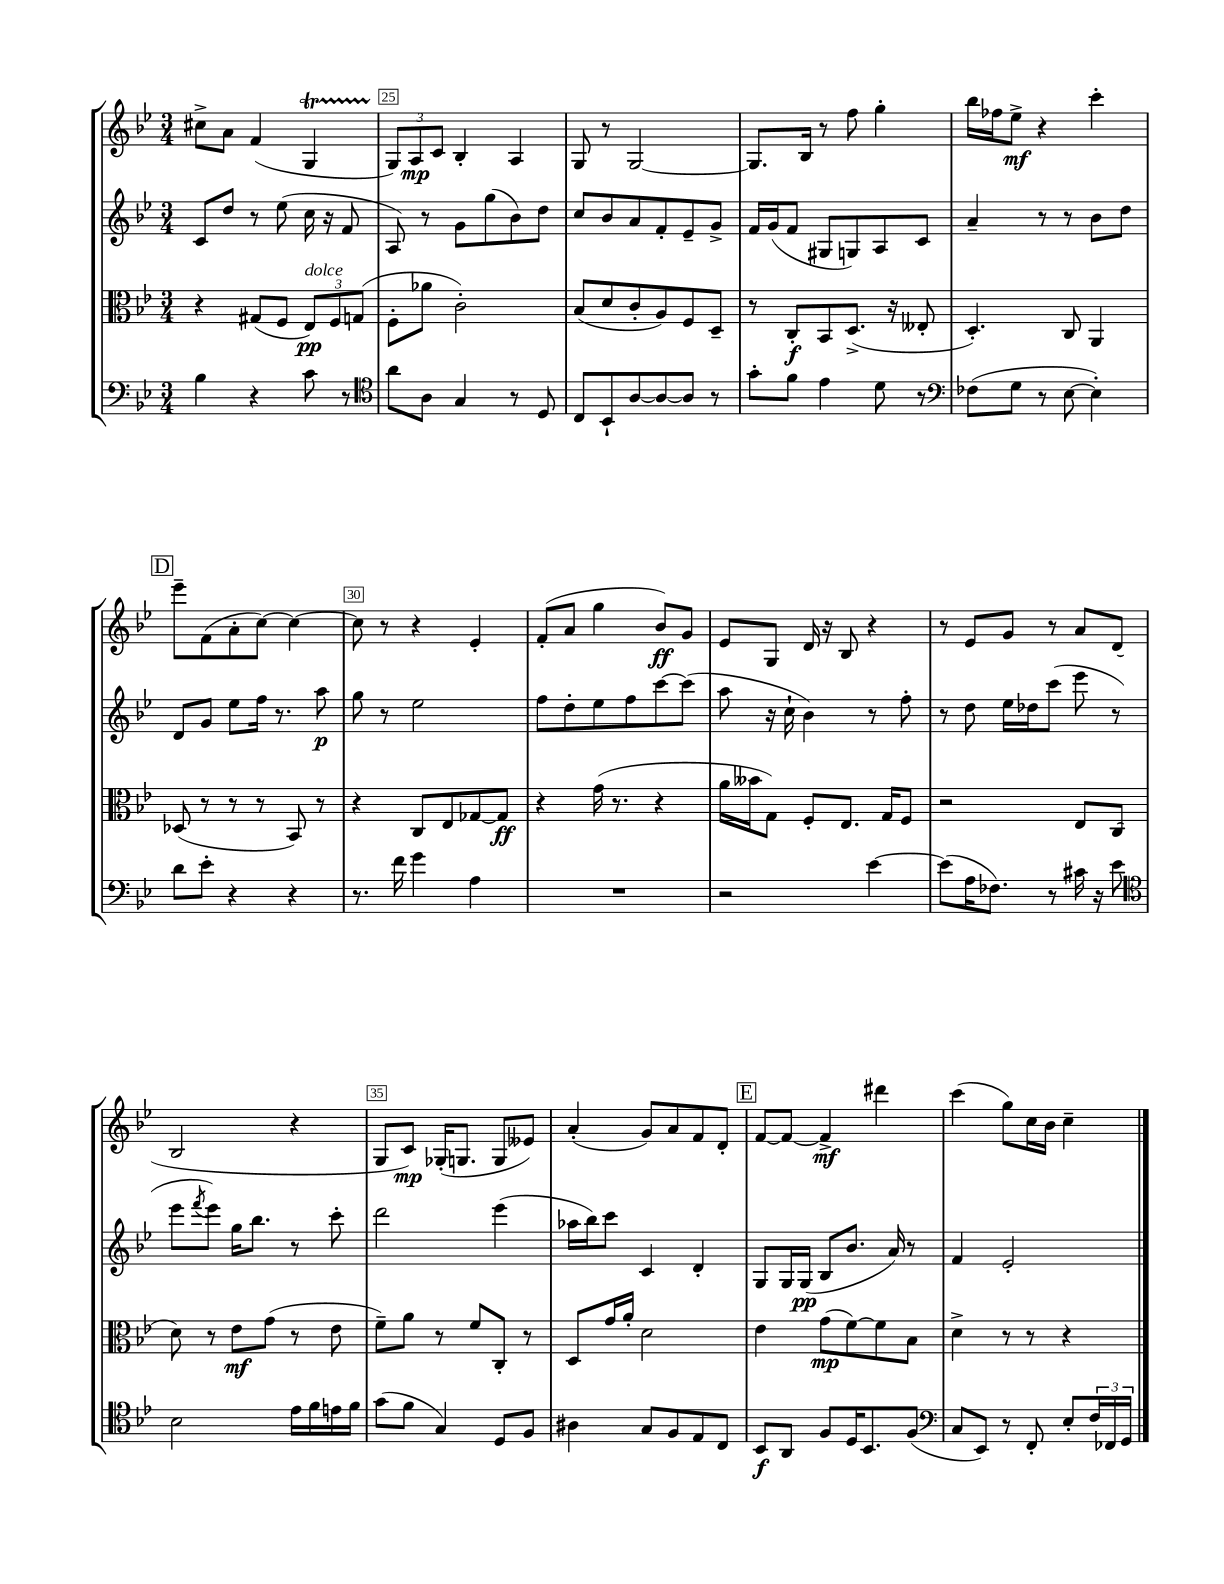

**kern	**kern	**kern	**kern
*staff4	*staff3	*staff2	*staff1
*clefF4	*clefC3	*clefG2	*clefG2
*k[b-e-]	*k[b-e-]	*k[b-e-]	*k[b-e-]
*M3/4	*M3/4	*M3/4	*M3/4
4B-\	4r	8c/L	8cc#^\L
.	.	8dd/J	8a\J
4r	(8G#/L	8r	(4f/
.	8F/J	(8ee-\	.
8c\	12E-/L)	16cc\	4G/
.	.	16r	.
.	12F/	.	.
8r	.	8f/	.
.	(12G/J	.	.
=	=	=	=
*clefC4	*	*	*
8a\L	8F'\L	8A/)	12G/L)
.	.	.	12A/
8A\J	8a-\J	8r	.
.	.	.	12c/J
4G/	2c'\)	8g\L	4B-'/
.	.	(8gg\	.
8r	.	8b-\)	4A/
8D/	.	8dd\J	.
=	=	=	=
8C/L	(8B-/L	8cc/L	8G/
8BB-`/	8d/	8b-/	8r
[8A/	8c'/	8a/	[2G/
8A/_	8A/)	8f'/	.
8A/]J	8F/	8e-~/	.
8r	8D~/J	8g^/J	.
=	=	=	=
8g'\L	8r	16f/LL	8.G/]L
.	.	(16g/J	.
8f\J	8C'/L	8f/J	.
.	.	.	16B-/Jk
4e-\	8BB-/	8G#/L	8r
.	(8.D^/J	8G/)	8ff\
8d\	.	8A/	4gg'\
.	16r	.	.
8r	8E--'/	8c/J	.
=	=	=	=
*clefF4	*	*	*
(8F-\L	4.D'/)	4a~/	16bb-\LL
.	.	.	16ff-\J
8G\J	.	.	8ee-^\J
8r	.	8r	4r
[8E-\	8C/	8r	.
4E-'\])	4AA/	8b-\L	4ccc'\
.	.	8dd\J	.
=	=	=	=
8d\L	(8D-/	8d/L	8eee-~\L
8e-'\J	8r	8g/J	(8f\
4r	8r	8ee-\L	8a'\
.	8r	16ff\Jk	[8cc\J)
.	.	8.r	.
4r	8BB-/)	.	4cc\_
.	8r	8aa\	.
=	=	=	=
8.r	4r	8gg\	8cc\]
.	.	8r	8r
16f\	.	.	.
4g\	8C/L	2ee-\	4r
.	8E-/	.	.
4A\	[8G-/	.	4e-'/
.	8G-/]J	.	.
=	=	=	=
2.r	4r	8ff\L	(8f'/L
.	.	8dd'\	8a/J
.	(16g\	8ee-\	4gg\
.	8.r	.	.
.	.	8ff\	.
.	4r	[8ccc\	8b-/L)
.	.	(8ccc\]J	8g/J
=	=	=	=
2r	16a\LL	8aa\	8e-/L
.	16b--\J	.	.
.	8G\J)	16r	8G/J
.	.	16cc`\	.
.	8F'/L	4b-\)	16d/
.	.	.	16r
.	8.E-/J	.	8B-/
[4e-\	.	8r	4r
.	16G/LK	.	.
.	8F/J	8ff'\	.
=	=	=	=
(8e-\]L	2r	8r	8r
16A\K	.	8dd\	8e-/L
8.F-\J)	.	.	.
.	.	16ee-\LL	8g/J
.	.	16dd-\J	.
8r	.	(8ccc\J	8r
16c#\	8E-/L	8eee-\	8a/L
16r	.	.	.
8e-\	(8C/J	8r	(8d/J
=	=	=	=
*clefC4	*	*	*
2B-\	8d\)	8eee-\L	2B-/
.	.	8qfff/	.
.	8r	8eee-\J)	.
.	8e-\L	16gg\LK	.
.	.	8.bb-\J	.
.	(8g\J	.	.
16e-\LL	8r	8r	4r
16f\	.	.	.
16e\	8e-\	8ccc'\	.
16f\JJ	.	.	.
=	=	=	=
(8g\L	8f~\L)	2ddd\	8G/L
8f\J	8a\J	.	8c/J)
4G/)	8r	.	(16G-'/LK
.	.	.	8.G/J
.	8f/L	.	.
8D/L	8C'/J	(4eee-\	8G/L
8F/J	8r	.	8e--/J)
=	=	=	=
4A#\	8D/L	16aa-\LL	(4a'/
.	.	16bb-\J)	.
.	16g/L	8ccc\J	.
.	16a'/JJ	.	.
8G/L	2d\	4c/	8g/L)
8F/	.	.	8a/
8E-/	.	4d'/	8f/
8C/J	.	.	8d'/J
=	=	=	=
8BB-/L	4e-\	8G/L	[8f/L
8AA/J	.	16G/L	8f/_J
.	.	(16G/JJ	.
8F/L	(8g\L	8B-/L	4f^/]
16D/K	[8f\)	8.b-/J	.
8.BB-/	.	.	.
.	8f\]	.	4ddd#\
.	.	16a/)	.
(8F/J	8B-\J	8r	.
=	=	=	=
*clefF4	*	*	*
8C/L	4d^\	4f/	(4ccc\
8EE-/J)	.	.	.
8r	8r	2e-'/	8gg\L)
8FF'/	8r	.	16cc\L
.	.	.	16b-\JJ
8E-'/L	4r	.	4cc~\
24F/L	.	.	.
24FF-/	.	.	.
24GG/JJ	.	.	.
==	==	==	==
*-	*-	*-	*-
